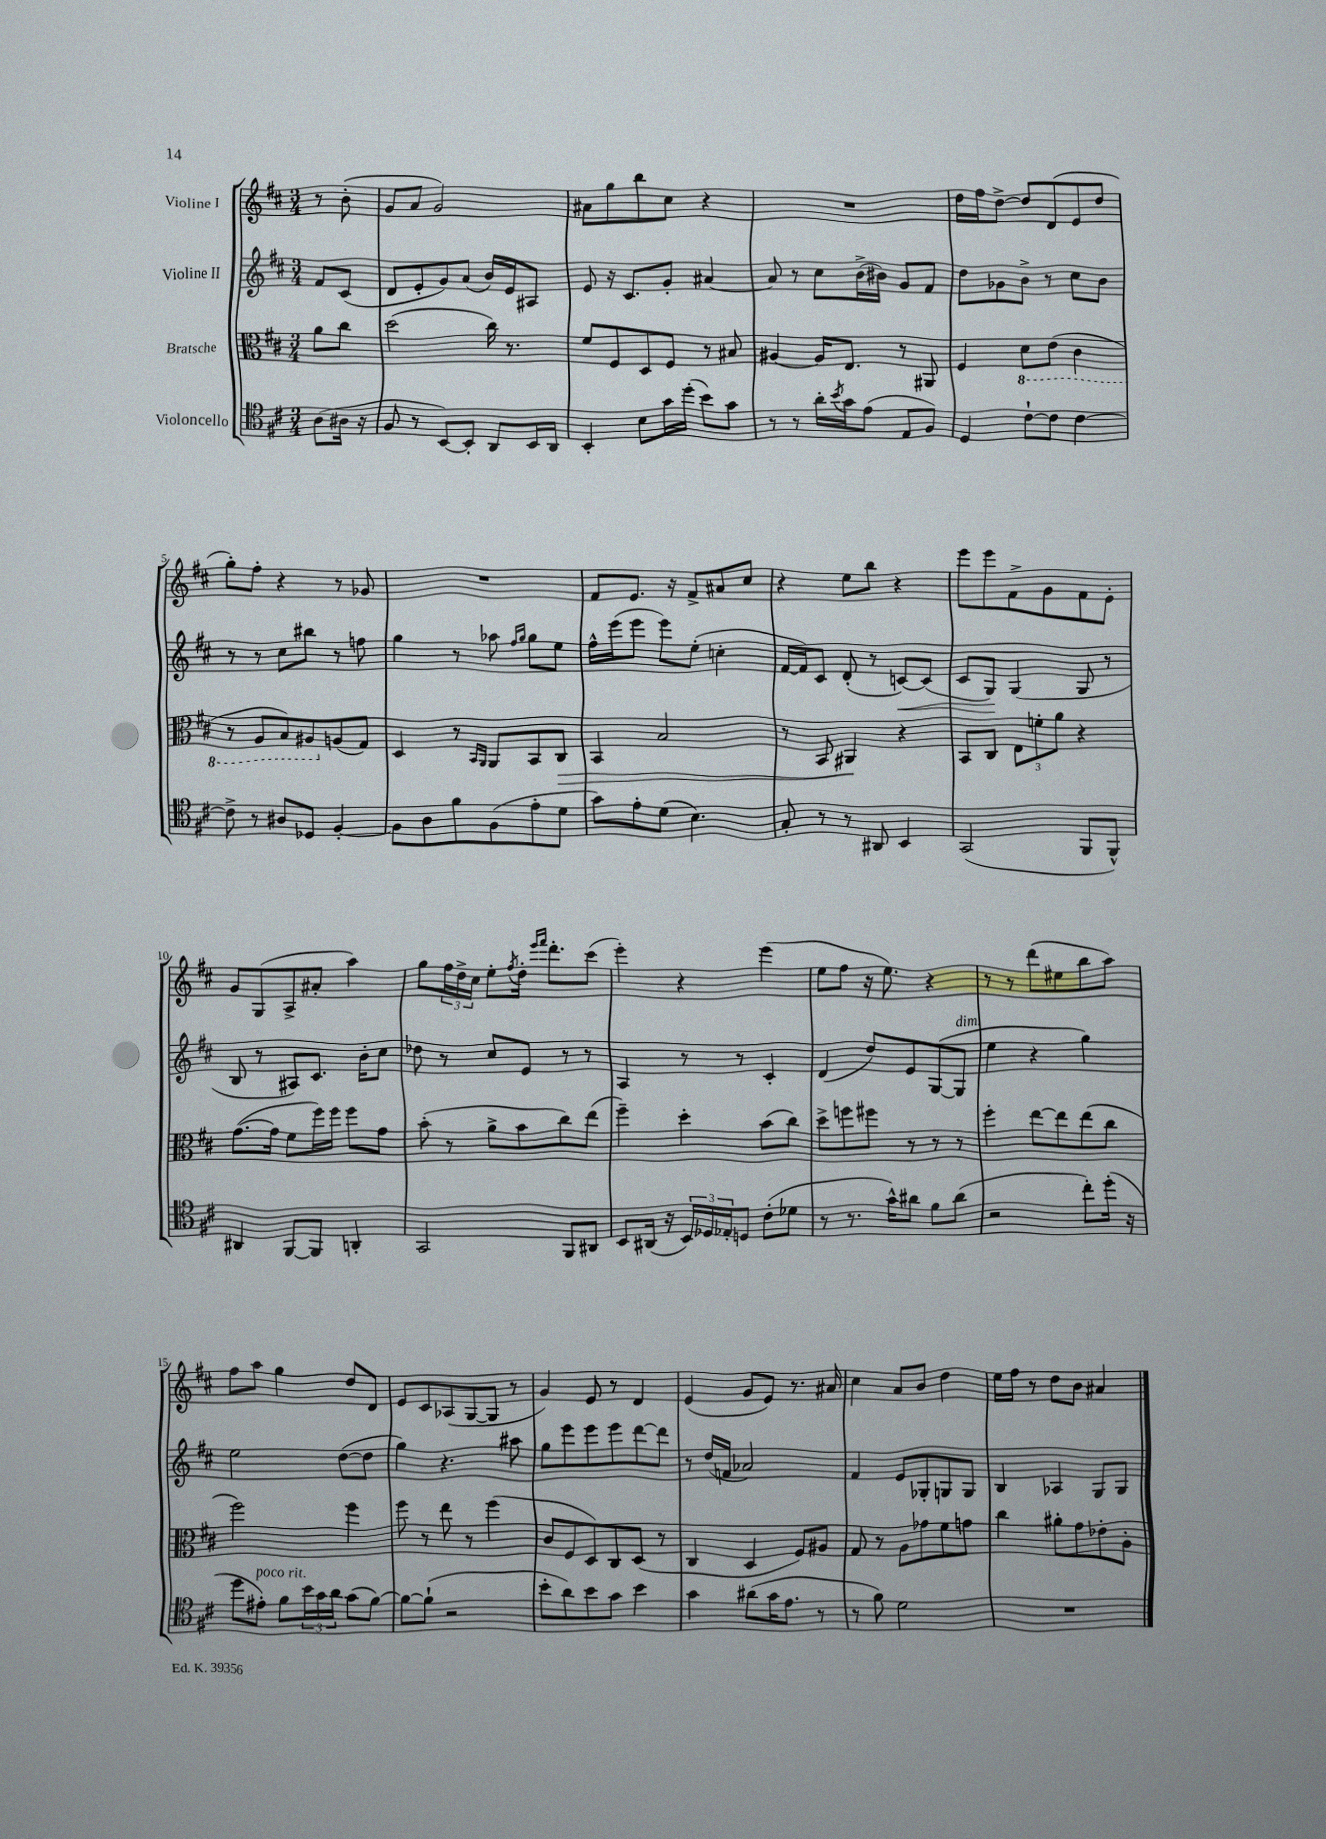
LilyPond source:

<<
\new StaffGroup <<
\new Staff = "s0" \with { instrumentName = "Violine I" } {
    \clef treble \key d \major \numericTimeSignature \time 3/4 \partial 4
    r8 b'8-.( |
    g'8 a'8 g'2) |
    ais'8 g''8 b''8 cis''8 r4 |
    R2. |
    d''16 fis''16 d''8~-> d''8 d'8( e'8 d''8 |
    g''8-.) fis''8-. r4 r8 ges'8 |
    R2. |
    fis'8 e'8. r16 fis'8-> ais'8 cis''8 |
    r4 e''8 b''8 r4 |
    e'''8 e'''8 fis'8-> g'8 fis'8 e'8-. |
    g'8 g8( a8-> ais'8-. a''4) |
    g''8 \tuplet 3/2 { fis''16 d''16-> cis''16 } e''8-. \acciaccatura { fis''8 } d''16-. \grace { e'''16 fis'''16 } d'''8.-. cis'''8( |
    e'''4-.) r4 e'''4( |
    e''8 fis''8 r16 e''8.) r4 |
    r8 r8 d'''8( eis''8 b''8 a''8) |
    fis''8 a''8 g''4 d''8 d'8 |
    e'8 cis'8 aes8( g8~ g8 r8 |
    g'4) e'8 r8 d'4 |
    e'4( g'8 e'8) r8. ais'16 |
    cis''4 a'8 b'8 d''4 |
    e''16 fis''16 r8 d''8 b'8 ais'4 \bar "|." |
}
\new Staff = "s1" \with { instrumentName = "Violine II" } {
    \clef treble \key d \major \numericTimeSignature \time 3/4 \partial 4
    fis'8 cis'8( |
    d'8 e'8-. g'8) a'8( b'16) e'16 ais8 |
    e'8 r16 cis'8. g'8-. ais'4~ |
    ais'8 r8 cis''8 b'16->( bis'16) g'8 fis'8 |
    d''8 ges'8 b'8-> r8 cis''8 b'8 |
    r8 r8 cis''8 bis''8 r8 f''8 |
    g''4 r8 aes''8 \grace { fis''16 g''16 } g''8 e''8 |
    fis''16-^ e'''16( e'''8 e'''8) e''8-.( c''4-. |
    fis'16~ fis'16) cis'8 d'8-.( r8 c'8~\<) c'8( |
    cis'8 g8\!) g4( g8 r8 |
    b8 r8 ais8) cis'8. b'16-. cis''8 |
    des''8 r8 cis''8 e'8 r8 r8 |
    a4 r8 r8 cis'4-. |
    d'4( d''8) e'8 g8~( g8^\markup { \italic "dim." } |
    e''4 r4 g''4) |
    e''2 d''8~( d''8 |
    g''4) r4. ais''8 |
    g''8 e'''8 e'''8 e'''8 d'''8~ d'''8 |
    r8 d''16( f'16 aes'2) |
    fis'4 e'8 ges8-. g8 g8 |
    b4 aes4 g8 g8 \bar "|." |
}
\new Staff = "s2" \with { instrumentName = "Bratsche" } {
    \clef alto \key d \major \numericTimeSignature \time 3/4 \partial 4
    a'8 cis''8 |
    d''2( cis''16) r8. |
    fis'8 fis8 d8 fis8 r8 bis8 |
    ais4~ ais16 e8. r8 ais,8 |
    fis4 \ottava #-1 d8 e8( cis4 |
    r8 a,8 b,8) ais,8 \ottava #0 a!8( g8) |
    d4 r8 \grace { b,16 a,16 } a,8 b,8 cis8\> |
    b,4 b2 |
    r8 b,8 ais,4\! r4 |
    b,8 cis8 \tuplet 3/2 { e8 f'8-. a'8 } r4 |
    g'8.~( g'16 fis'8 fis''16) fis''16 fis''8 g'8 |
    b'8-.( r8 a'8-> b'8 cis''8) e''8( |
    fis''4--) d''4-. b'8( cis''8) |
    d''8-> f''8 fis''8 r8 r8 r8 |
    fis''4-. e''8~ e''8 e''8( cis''8 |
    fis''2) fis''4 |
    fis''8 r8 e''8 r8 fis''4( |
    cis'8 fis8 d8) cis8 d8( r8 |
    cis4 d4 fis8) ais8 |
    g8 r8 a8 ges'8 fis'8 g'8 |
    cis''4 ais'8-. g'8 ees'8-. a8-. \bar "|." |
}
\new Staff = "s3" \with { instrumentName = "Violoncello" } {
    \clef tenor \key d \major \numericTimeSignature \time 3/4 \partial 4
    a8( ais16 r16 |
    fis8 r8 b,8~) b,8-. a,8 b,16 a,16 |
    b,4-. b8 g'16 d''16-.( b'8) g'8 |
    r8 r8 a'16-. \acciaccatura { b'8 } g'16 e'8( e8 fis8) |
    d4 cis'8~-! cis'8 cis'4~ |
    cis'8-> r8 ais8 des8 fis4~-. |
    fis8 a8 fis'8 fis8( e'8-. d'8 |
    g'8) e'8-. d'8( b4.) |
    g8-. r8 r8 ais,8 b,4 |
    g,2( fis,8 fis,8-^) |
    ais,4 fis,8~ fis,8 a,4-. |
    g,2 fis,8 ais,8 |
    b,8 ais,16( r16 \tuplet 3/2 { b,16) des16 ees16-. } d8 cis'8-.( des'8 |
    r8 r8. g'16-^) ais'8 fis'8 ais'8( |
    r2 cis''8-.) d''16-.( r16 |
    d''8 eis'8-.^\markup { \italic "poco rit." }) fis'8 \tuplet 3/2 { b'16 g'16 a'16 } g'8( fis'8~) |
    fis'8~ fis'8-!( r2 |
    b'8-. a'8) b'8 g'8 b'4 |
    g'4 ais'8( g'16 e'8. r8 |
    r8 fis'8) d'2 |
    R2. \bar "|." |
}
>>
>>
